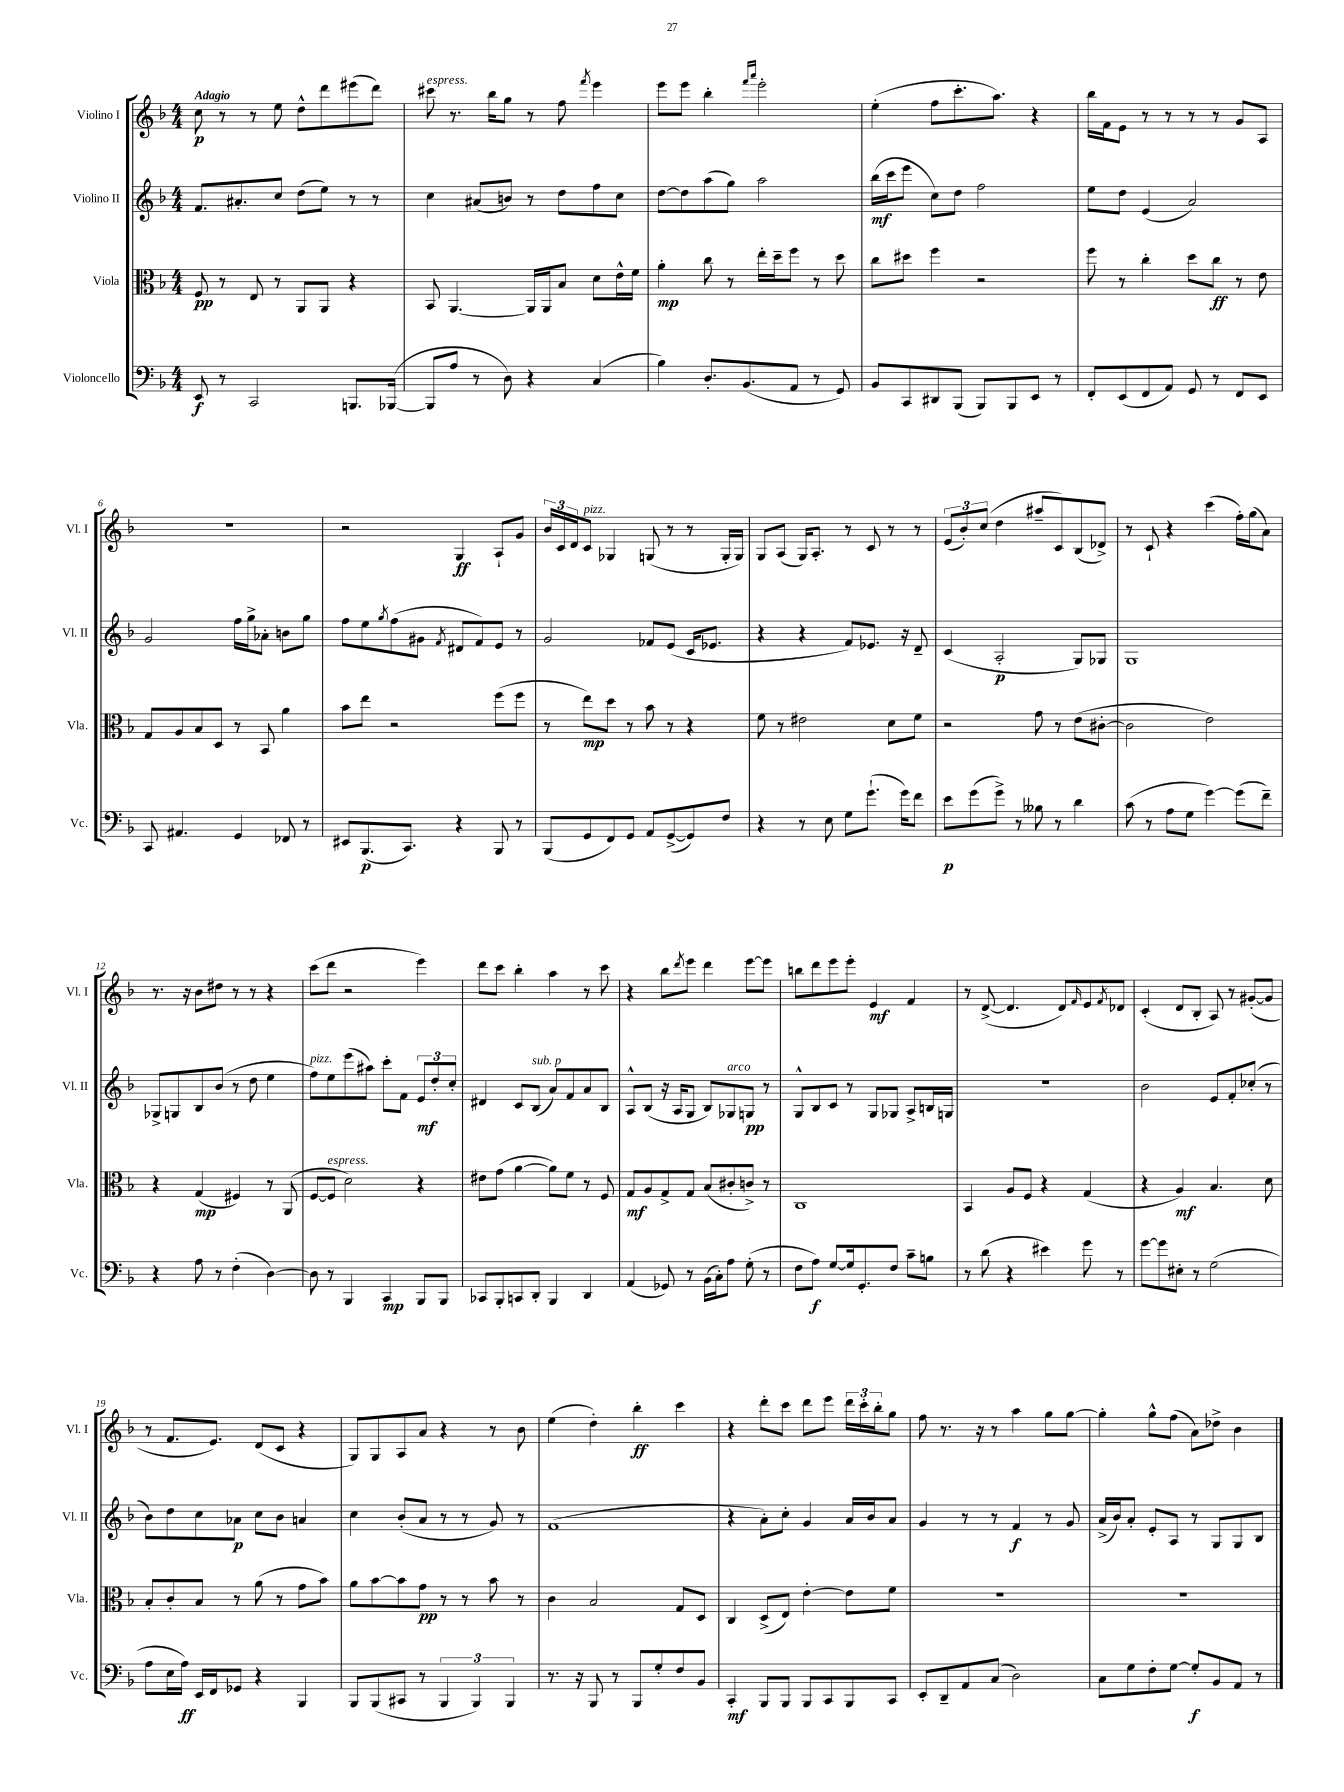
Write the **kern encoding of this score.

**kern	**dynam	**kern	**dynam	**kern	**dynam	**kern	**dynam
*part4	*part4	*part3	*part3	*part2	*part2	*part1	*part1
*staff4	*staff4	*staff3	*staff3	*staff2	*staff2	*staff1	*staff1
*I"Violoncello	*	*I"Viola	*	*I"Violino II	*	*I"Violino I	*
*I'Vc.	*	*I'Vla.	*	*I'Vl. II	*	*I'Vl. I	*
*clefF4	*	*clefC3	*	*clefG2	*	*clefG2	*
*k[b-]	*	*k[b-]	*	*k[b-]	*	*k[b-]	*
*M4/4	*	*M4/4	*	*M4/4	*	*M4/4	*
=1	=1	=1	=1	=1	=1	=1	=1
!	!	!	!	!	!	!LO:TX:a:B:t=Adagio	!
8EE/	f	8F/	pp	8.f/L	.	8cc\	p
8r	.	8r	.	.	.	8r	.
.	.	.	.	8.a#X'/	.	.	.
2CC/	.	8E/	.	.	.	8r	.
.	.	8r	.	8cc/J	.	8ee\	.
.	.	8AA/L	.	(8dd\L	.	8dd^^\L	.
.	.	8AA/J	.	8ee\J)	.	8ddd\	.
8.BBBn/L	.	4r	.	8r	.	(8eee#X\	.
.	.	.	.	8r	.	8ddd\J)	.
([16BBB-X/Jk	.	.	.	.	.	.	.
=2	=2	=2	=2	=2	=2	=2	=2
!	!	!	!	!	!	!LO:TX:a:i:t=espress.	!
8BBB-/L]	.	8BB-/	.	4cc\	.	8ccc#X\	.
8A/J	.	[4.AA/	.	.	.	8.r	.
8r	.	.	.	(8a#X/L	.	.	.
.	.	.	.	.	.	16bb-\KL	.
8D\)	.	.	.	8bn/J)	.	8gg\J	.
4r	.	16AA/LL]	.	8r	.	8r	.
.	.	16AA/J	.	.	.	.	.
.	.	8B-/J	.	8dd\L	.	8ff\	.
.	.	.	.	.	.	8qfff/	.
(4C/	.	8d\L	.	8ff\	.	4eee\	.
.	.	16e^^\L	.	8cc\J	.	.	.
.	.	16f\JJ	.	.	.	.	.
=3	=3	=3	=3	=3	=3	=3	=3
4B-\)	.	4a'\	mp	[8dd\L	.	8eee\L	.
.	.	.	.	8dd\]	.	8eee\J	.
8.D'/L	.	8cc\	.	(8aa\	.	4bb-'\	.
.	.	8r	.	8gg\J)	.	.	.
(8.BB-/	.	.	.	.	.	.	.
.	.	.	.	.	.	16qqfff/LL	.
.	.	.	.	.	.	16qqaaa/JJ	.
.	.	16ee'\LL	.	2aa\	.	2eee'\	.
.	.	16dd~\J	.	.	.	.	.
8AA/J	.	8ff\J	.	.	.	.	.
8r	.	8r	.	.	.	.	.
8GG/)	.	8dd\	.	.	.	.	.
=4	=4	=4	=4	=4	=4	=4	=4
8BB-/L	.	8cc\L	.	(16bb-\LL	mf	(4ee'\	.
.	.	.	.	16ccc\J	.	.	.
8CC/	.	8dd#X\J	.	8eee\J	.	.	.
8DD#X/	.	4ff\	.	8cc\L)	.	8ff\L	.
(8BBB-/J	.	.	.	8dd\J	.	8.ccc'\	.
8BBB-/L)	.	2r	.	2ff\	.	.	.
.	.	.	.	.	.	8.aa\J)	.
8BBB-/	.	.	.	.	.	.	.
8EE/J	.	.	.	.	.	4r	.
8r	.	.	.	.	.	.	.
=5	=5	=5	=5	=5	=5	=5	=5
8FF'/L	.	8ff\	.	8ee\L	.	16bb-\LL	.
.	.	.	.	.	.	16f\J	.
(8EE/	.	8r	.	8dd\J	.	8e\J	.
8FF/	.	4cc'\	.	(4e/	.	8r	.
8AA/J)	.	.	.	.	.	8r	.
8GG/	.	8dd\L	.	2a/)	.	8r	.
8r	.	8cc\J	ff	.	.	8r	.
8FF/L	.	8r	.	.	.	8g/L	.
8EE/J	.	8e\	.	.	.	8A/J	.
!!LO:LB:g=z
=6	=6	=6	=6	=6	=6	=6	=6
8CC/	.	8G/L	.	2g/	.	1r	.
4.AA#X/	.	8A/	.	.	.	.	.
.	.	8B-/	.	.	.	.	.
.	.	8D/J	.	.	.	.	.
4GG/	.	8r	.	16ff\LL	.	.	.
.	.	.	.	16gg^\J	.	.	.
.	.	8BB-/	.	8a-X'\J	.	.	.
8FF-X/	.	4a\	.	8bn\L	.	.	.
8r	.	.	.	8gg\J	.	.	.
=7	=7	=7	=7	=7	=7	=7	=7
8EE#X/L	.	8b-\L	.	8ff\L	.	2r	.
(8.BBB-/	p	8ee\J	.	8ee\	.	.	.
.	.	.	.	8qgg/	.	.	.
.	.	2r	.	(8ff\	.	.	.
8.CC/J)	.	.	.	.	.	.	.
.	.	.	.	8g#X\J	.	.	.
.	.	.	.	8qf/	.	.	.
4r	.	.	.	8d#X/L	.	4G/	ff
.	.	.	.	8f/)	.	.	.
8BBB-/	.	(8ff\L	.	8e/J	.	8A`/L	.
8r	.	8ff\J	.	8r	.	8g/J	.
=8	=8	=8	=8	=8	=8	=8	=8
(8BBB-/L	.	8r	.	2g/	.	24b-/LL	.
.	.	.	.	.	.	24c/	.
.	.	.	.	.	.	24d/J	.
!	!	!	!	!	!	!LO:TX:a:i:t=pizz.	!
8GG/	.	8ee\L)	mp	.	.	8c/J	.
8FF/)	.	8dd\J	.	.	.	4G-X/	.
8GG/J	.	8r	.	.	.	.	.
8AA/L	.	8b-\	.	8f-X/L	.	(8Gn/	.
([8GG^/	.	8r	.	(8e/J	.	8r	.
8GG/])	.	4r	.	16c/KL	.	8r	.
.	.	.	.	8.e-X/J	.	.	.
8F/J	.	.	.	.	.	16G'/LL	.
.	.	.	.	.	.	16G/JJ)	.
=9	=9	=9	=9	=9	=9	=9	=9
4r	.	8f\	.	4r	.	8G/L	.
.	.	8r	.	.	.	(8A/J	.
8r	.	2e#X\	.	4r	.	16G/KL)	.
.	.	.	.	.	.	8.A'/J	.
8E\	.	.	.	.	.	.	.
8G\L	.	.	.	8f/L)	.	8r	.
(8.g`\J	.	.	.	8.e-X/J	.	8c/	.
.	.	8d\L	.	.	.	8r	.
16g\KL)	.	.	.	16r	.	.	.
8f\J	.	8f\J	.	8d~/	.	8r	.
=10	=10	=10	=10	=10	=10	=10	=10
8e\L	p	2r	.	(4c/	.	(12e/L	.
.	.	.	.	.	.	12b-'/)	.
(8g\	.	.	.	.	.	.	.
.	.	.	.	.	.	(12cc/J	.
8g^\J)	.	.	.	2A'/	p	4dd\	.
8r	.	.	.	.	.	.	.
8B--X\	.	8g\	.	.	.	8aa#X~/L	.
8r	.	8r	.	.	.	8c/)	.
4d\	.	(8e\L	.	8G/L)	.	(8B-/	.
.	.	[8c#X'\J	.	8G-X/J	.	8d-X^/J)	.
=11	=11	=11	=11	=11	=11	=11	=11
(8c\	.	2c#\]	.	1G	.	8r	.
8r	.	.	.	.	.	8c`/	.
8A\L	.	.	.	.	.	4r	.
8G\J	.	.	.	.	.	.	.
[4g\)	.	2e\)	.	.	.	(4ccc\	.
(8g\L]	.	.	.	.	.	16ff'\LL)	.
.	.	.	.	.	.	(16gg\J	.
8f~\J)	.	.	.	.	.	8a\J)	.
!!LO:LB:g=z
=12	=12	=12	=12	=12	=12	=12	=12
4r	.	4r	.	8G-X^/L	.	8.r	.
.	.	.	.	8Gn/	.	.	.
.	.	.	.	.	.	16r	.
8A\	.	(4G/	mp	8B-/	.	8b-\L	.
8r	.	.	.	(8b-/J	.	8dd#X\J	.
(4F'\	.	4F#X/)	.	8r	.	8r	.
.	.	.	.	8dd\	.	8r	.
[4D\)	.	8r	.	4ee\	.	4r	.
.	.	(8AA/	.	.	.	.	.
=13	=13	=13	=13	=13	=13	=13	=13
!	!	!	!	!LO:TX:a:i:t=pizz.	!	!	!
8D\]	.	[8F/L	.	8ff\L)	.	(8ccc\L	.
!	!	!LO:TX:a:i:t=espress.	!	!	!	!	!
8r	.	8F/J]	.	8ee\	.	8ddd\J	.
4BBB-/	.	2d\)	.	(8eee\	.	2r	.
.	.	.	.	8aa#X\J)	.	.	.
4CC/	mp	.	.	8ccc'\L	.	.	.
.	.	.	.	8f\J	.	.	.
8BBB-/L	.	4r	.	12e/L	mf	4eee\)	.
.	.	.	.	12dd'/	.	.	.
8BBB-/J	.	.	.	.	.	.	.
.	.	.	.	12cc'/J	.	.	.
=14	=14	=14	=14	=14	=14	=14	=14
8CC-X/L	.	8e#X\L	.	4d#X/	.	8ddd\L	.
8BBB-'/	.	(8g\J	.	.	.	8ccc\J	.
8CCn/	.	[4a\	.	8c/L	.	4bb-'\	.
!	!	!	!	!LO:TX:a:i:t=sub. p	!	!	!
8DD'/J	.	.	.	(8B-/J	.	.	.
4BBB-/	.	8a\L])	.	8a/L)	.	4aa\	.
.	.	8f\J	.	8f/	.	.	.
4DD/	.	8r	.	8a/	.	8r	.
.	.	8F/	.	8B-/J	.	8ccc\	.
=15	=15	=15	=15	=15	=15	=15	=15
(4AA/	.	8G/L	mf	8A^^/L	.	4r	.
.	.	8A/	.	(8B-/J	.	.	.
8GG-X/)	.	8G^/	.	16r	.	8bb-\L	.
.	.	.	.	16A/KL	.	.	.
.	.	.	.	.	.	8qddd/	.
8r	.	8G/J	.	8G/J	.	8eee\J	.
(16BB-\LL	.	(8B-/L	.	8B-/L)	.	4ddd\	.
16C'\J)	.	.	.	.	.	.	.
!	!	!	!	!LO:TX:a:i:t=arco	!	!	!
8A\J	.	8c#X'/	.	8G-X/	.	.	.
(8G'\	.	8cn^/J)	.	8Gn/J	pp	[8eee\L	.
8r	.	8r	.	8r	.	8eee\J]	.
=16	=16	=16	=16	=16	=16	=16	=16
8F\L	.	1C	.	8G^^/L	.	8bbn\L	.
8A\J)	f	.	.	8B-/	.	8ddd\	.
[8G/L	.	.	.	8c/J	.	8eee\	.
16G/k]	.	.	.	8r	.	8eee'\J	.
8.GG'/	.	.	.	.	.	.	.
.	.	.	.	8G/L	.	4e/	mf
8F/J	.	.	.	8G-X/J	.	.	.
8c~\L	.	.	.	8A^/L	.	4f/	.
8Bn\J	.	.	.	16Bn/L	.	.	.
.	.	.	.	16Gn/JJ	.	.	.
=17	=17	=17	=17	=17	=17	=17	=17
8r	.	4BB-/	.	1r	.	8r	.
(8d\	.	.	.	.	.	([8d^/	.
4r	.	8A/L	.	.	.	4.d/]	.
.	.	8F/J	.	.	.	.	.
4e#X\)	.	4r	.	.	.	.	.
.	.	.	.	.	.	8d/L)	.
.	.	.	.	.	.	16qqf/	.
8g\	.	(4G/	.	.	.	8e/	.
.	.	.	.	.	.	8qf/	.
8r	.	.	.	.	.	8d-X/J	.
=18	=18	=18	=18	=18	=18	=18	=18
[8g\L	.	4r	.	2b-\	.	(4c'/	.
8g\]	.	.	.	.	.	.	.
8E#X'\J	.	4A/)	mf	.	.	8d/L	.
8r	.	.	.	.	.	8B-'/J	.
(2G\	.	4.B-/	.	8e/L	.	8A/)	.
.	.	.	.	8f'/	.	8r	.
.	.	.	.	(8cc-X'/J	.	([8g#X'/L	.
.	.	8d\	.	8r	.	8g#/J]	.
!!LO:LB:g=z
=19	=19	=19	=19	=19	=19	=19	=19
8A\L	.	8B-'/L	.	8b-\L)	.	8r	.
16E\L	.	8c'/	.	8dd\	.	8.f/L	.
16A\JJ)	ff	.	.	.	.	.	.
16EE/LL	.	8B-/J	.	8cc\	.	.	.
16FF/J	.	.	.	.	.	8.e/J)	.
8GG-X/J	.	8r	.	8a-X\J	p	.	.
4r	.	(8a\	.	8cc\L	.	(8d/L	.
.	.	8r	.	8b-\J	.	8c/J	.
4BBB-/	.	8g\L	.	4an/	.	4r	.
.	.	8b-\J)	.	.	.	.	.
=20	=20	=20	=20	=20	=20	=20	=20
8BBB-/L	.	8a\L	.	4cc\	.	8G/L)	.
(8BBB-/	.	[8b-\	.	.	.	8G/	.
8CC#X/J	.	8b-\]	.	(8b-'/L	.	8A/	.
8r	.	8g\J	pp	8a/J	.	8a/J	.
6BBB-/	.	8r	.	8r	.	4r	.
.	.	8r	.	8r	.	.	.
6BBB-/)	.	.	.	.	.	.	.
.	.	8b-\	.	8g/)	.	8r	.
6BBB-/	.	.	.	.	.	.	.
.	.	8r	.	8r	.	8b-\	.
=21	=21	=21	=21	=21	=21	=21	=21
8.r	.	4c\	.	(1f	.	(4ee\	.
16r	.	.	.	.	.	.	.
8BBB-/	.	2B-/	.	.	.	4dd'\)	.
8r	.	.	.	.	.	.	.
8BBB-/L	.	.	.	.	.	4bb-'\	ff
8G'/	.	.	.	.	.	.	.
8F/	.	8G/L	.	.	.	4ccc\	.
8BB-/J	.	8D/J	.	.	.	.	.
=22	=22	=22	=22	=22	=22	=22	=22
4CC'/	mf	4C/	.	4r	.	4r	.
8BBB-/L	.	(8D^/L	.	8a'\L)	.	8ddd'\L	.
8BBB-/J	.	8E/J)	.	8cc'\J	.	8ccc\J	.
8BBB-/L	.	[4e'\	.	4g/	.	8ddd\L	.
8CC/	.	.	.	.	.	8eee\J	.
8BBB-/	.	8e\L]	.	16a/LL	.	24ddd\LL	.
.	.	.	.	.	.	24ccc'\	.
.	.	.	.	16b-/J	.	.	.
.	.	.	.	.	.	24bb-'\J	.
8CC/J	.	8f\J	.	8a/J	.	8gg\J	.
=23	=23	=23	=23	=23	=23	=23	=23
8EE'/L	.	1r	.	4g/	.	8ff\	.
8DD~/	.	.	.	.	.	8.r	.
8AA/	.	.	.	8r	.	.	.
.	.	.	.	.	.	16r	.
(8C/J	.	.	.	8r	.	8r	.
2D\)	.	.	.	4f/	f	4aa\	.
.	.	.	.	8r	.	8gg\L	.
.	.	.	.	8g/	.	[8gg\J	.
=24	=24	=24	=24	=24	=24	=24	=24
8C\L	.	1r	.	(16a^/LL	.	4gg'\]	.
.	.	.	.	16b-/J)	.	.	.
8G\	.	.	.	8a'/J	.	.	.
8F'\	.	.	.	8e'/L	.	8gg^^\L	.
[8G\J	.	.	.	8A/J	.	(8ff\J	.
8G'/L]	f	.	.	8r	.	8a\L)	.
8BB-/	.	.	.	8G/L	.	8dd-X^\J	.
8AA/J	.	.	.	8G/	.	4b-\	.
8r	.	.	.	8B-/J	.	.	.
==	==	==	==	==	==	==	==
*-	*-	*-	*-	*-	*-	*-	*-
